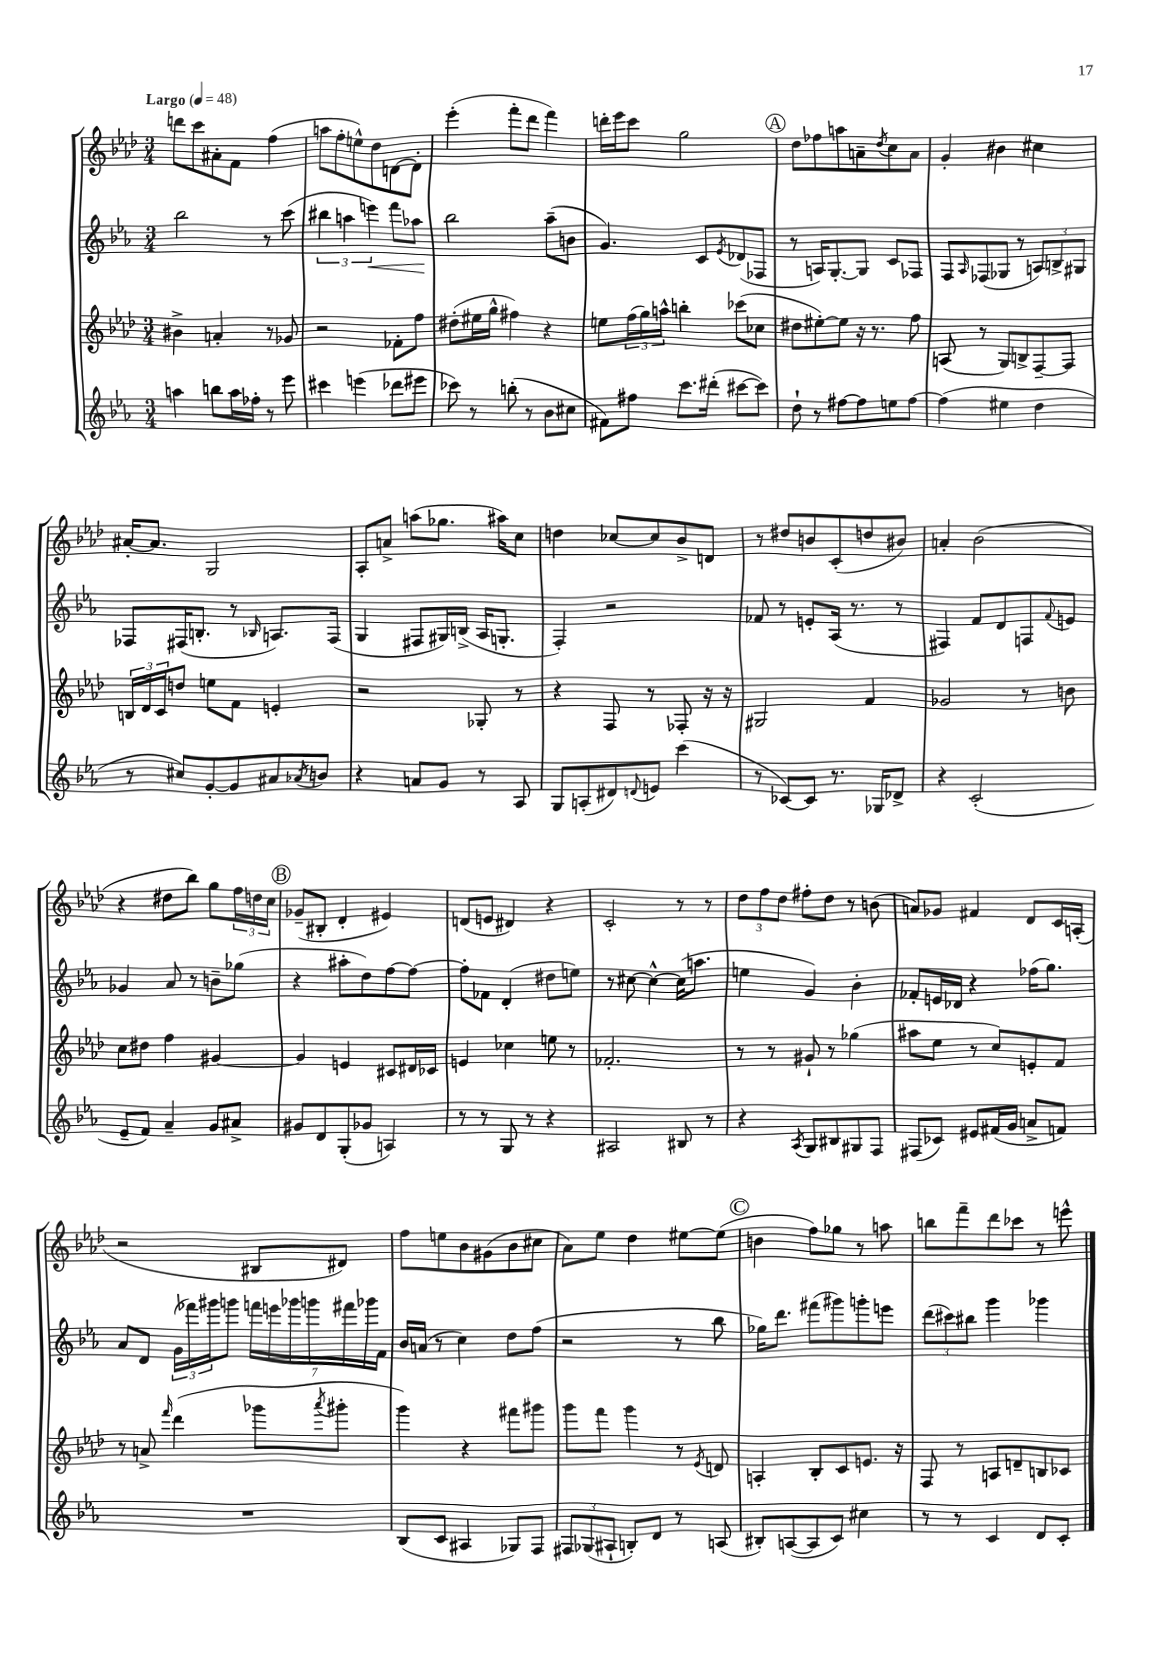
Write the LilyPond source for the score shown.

<<
\new StaffGroup <<
\new Staff = "s0" {
    \clef treble \key aes \major \numericTimeSignature \time 3/4 \tempo "Largo" 4 = 48
    d'''8 c'''8 ais'8-. f'8 f''4( |
    a''8 f''8-. e''8-^) des''8 d'8~ d'8-. |
    ees'''4-.( f'''8-. des'''8 f'''4) |
    d'''16-. ees'''16 c'''8 g''2 |
    \mark \markup { \circle "A" } des''8 fes''8 a''8 a'8-- \acciaccatura { des''8 } c''8 a'8 |
    g'4-. bis'4 cis''4 |
    ais'16~-. ais'8. g2 |
    aes8-. a'8-> a''8( ges''8. ais''16) c''8 |
    d''4 ces''8~ ces''8 bes'8-> d'8 |
    r8 dis''8 b'8 c'8-.( d''8 bis'8) |
    a'4-. bes'2( |
    r4 dis''8 bes''8) g''8 \tuplet 3/2 { f''16 d''16 c''16 } |
    \mark \markup { \circle "B" } ges'8--( bis8-. des'4-. eis'4) |
    d'8( e'8 dis'4) r4 |
    c'2-. r8 r8 |
    \tuplet 3/2 { des''8 f''8 des''8 } fis''8-. des''8 r8 b'8( |
    a'8) ges'8 fis'4 des'8 c'16 a16-.( |
    r2 bis8 dis'8) |
    f''8 e''8 bes'8 gis'8( bes'8 cis''8 |
    aes'8) ees''8 des''4 eis''8~ eis''8( |
    \mark \markup { \circle "C" } b'4 f''8) ges''8 r8 a''8 |
    b''8 f'''8-- des'''8 ces'''8 r8 e'''8-^ \bar "|." |
}
\new Staff = "s1" {
    \clef treble \key ees \major \numericTimeSignature \time 3/4
    bes''2 r8 c'''8( |
    \tuplet 3/2 { bis''4 a''4 e'''4\<) } f'''8 aes''8\! |
    bes''2 aes''8--( b'8 |
    g'4.) c'8 \acciaccatura { ees'8 } des'8( fes8 |
    \mark \markup { \circle "A" } r8 a16) g8.~-. g8 c'8 fes8 |
    f8 \grace { aes16 } fes8( ges8 r8 \tuplet 3/2 { a8) b8-> gis8 } |
    fes8 fis16( b8.-. r8 \grace { bes16 } a8.) fis16( |
    g4 fis8 gis16) b16->( aes16 g8.-. |
    f4-.) r2 |
    fes'8 r8 e'8-. aes16( r8. r8 |
    fis4) f'8 d'8 f8 \appoggiatura { f'8 } e'8 |
    ges'4 aes'8 r8 b'8-- ges''8( |
    \mark \markup { \circle "B" } r4 ais''8-. d''8) f''8~ f''8~ |
    f''8-. fes'8 d'4-.( dis''8 e''8) |
    r8 cis''8~ cis''4~-^ cis''16( a''8. |
    e''4 g'4) bes'4-. |
    fes'8-. e'16 des'16 r4 fes''16( g''8.) |
    aes'8 d'8 \tuplet 3/2 { g'16( fes'''16) gis'''16 } g'''8 \tuplet 7/4 { f'''16 e'''16 ges'''16 g'''16 fis'''16 ges'''16 f'16 } |
    bes'16 a'16( r8 c''4) d''8 f''8( |
    r2 r8 bes''8 |
    \mark \markup { \circle "C" } ges''16) d'''8. fis'''8( gis'''8) g'''8-. e'''8 |
    \tuplet 3/2 { d'''8( cis'''8) bis''8 } g'''4 ges'''4 \bar "|." |
}
\new Staff = "s2" {
    \clef treble \key aes \major \numericTimeSignature \time 3/4
    bis'4-> a'4-. r8 ges'8 |
    r2 fes'8-. f''8 |
    dis''8-.( eis''16 g''16-^ fis''4) r4 |
    e''8 \tuplet 3/2 { f''16( g''16) a''16-^ } b''4-. ces'''8( ces''8 |
    \mark \markup { \circle "A" } dis''8 eis''8~-.) eis''8 r16 r8. f''8 |
    a8( r8 g8) b8-> f8~-- f8 |
    \tuplet 3/2 { b16 des'16 c'16 } d''8 e''8 f'8 e'4-. |
    r2 ges8-. r8 |
    r4 f8 r8 fes8-. r16 r16 |
    gis2 f'4 |
    ges'2 r8 b'8 |
    c''8 dis''8 f''4 gis'4~ |
    \mark \markup { \circle "B" } gis'4 e'4 cis'8 dis'16 ces'16 |
    e'4 ces''4 e''8 r8 |
    fes'2.-. |
    r8 r8 gis'8-! r8 ges''4( |
    ais''8 ees''8 r8 c''8) e'8-. f'8 |
    r8 a'8-> \grace { f'''16 } des'''4( ges'''8 \acciaccatura { aes'''8 } gis'''8-. |
    g'''4) r4 fis'''8 gis'''8 |
    g'''8 f'''8 g'''4 r8 \acciaccatura { ees'8 } d'8 |
    \mark \markup { \circle "C" } a4-. bes8-. c'8 e'8. r16 |
    f8 r8 a8 d'8-- b8 ces'8 \bar "|." |
}
\new Staff = "s3" {
    \clef treble \key ees \major \numericTimeSignature \time 3/4
    a''4 b''8 a''16 fes''16-. r8 ees'''8 |
    cis'''4 e'''4( des'''8 eis'''8 |
    ces'''8) r8 b''8-.( r8 bes'8 cis''8 |
    fis'8) fis''8 c'''8. dis'''16-.( cis'''8~ cis'''8) |
    \mark \markup { \circle "A" } d''8-! r8 fis''8~ fis''8 e''8 fis''8~ |
    fis''4( eis''4 d''4 |
    r8 cis''8) g'8~-. g'8 ais'8 \acciaccatura { aes'8 } b'8 |
    r4 a'8 g'8 r8 aes8 |
    g8 a8-.( dis'8) \appoggiatura { d'8 } e'8 c'''4( |
    r8 ces'8~) ces'8 r8. ges16 des'8-> |
    r4 c'2-.( |
    ees'8-- f'8) aes'4-- g'8 ais'8-> |
    \mark \markup { \circle "B" } gis'8 d'8 g8-.( ges'8 a4) |
    r8 r8 g8 r8 r4 |
    ais2 bis8 r8 |
    r4 \acciaccatura { aes8 } g8 bis8 gis8 f8 |
    fis8( ces'8) eis'8 fis'16( g'16 a'8-> f'8) |
    R2. |
    bes8( c'8 ais4 ges8) f8 |
    \tuplet 3/2 { fis8 ges8( ais8-! } b8-.) d'8 r8 a8( |
    \mark \markup { \circle "C" } bis8-.) a8~( a8 c'8) cis''4 |
    r8 r8 c'4 d'8 c'8-. \bar "|." |
}
>>
>>
\layout { \context { \Score \remove "Bar_number_engraver" } }
